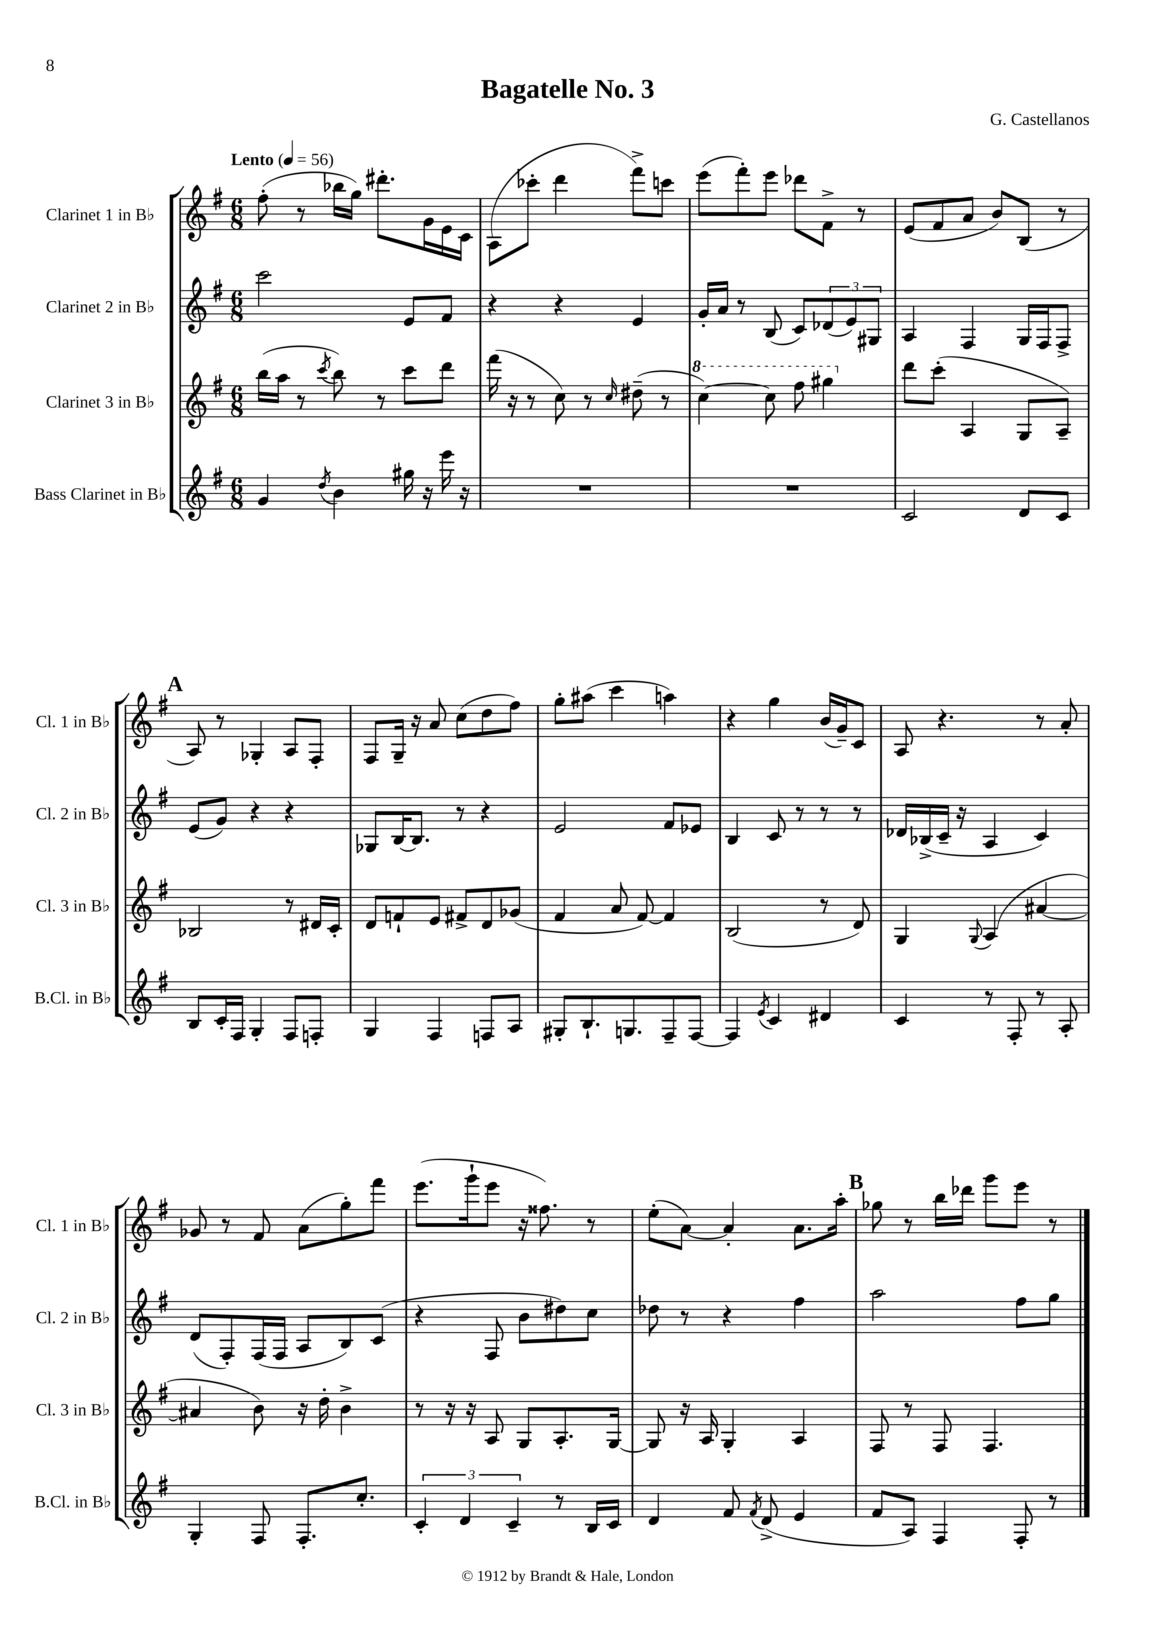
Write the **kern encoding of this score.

**kern	**kern	**kern	**kern
*staff4	*staff3	*staff2	*staff1
*clefG2	*clefG2	*clefG2	*clefG2
*k[f#]	*k[f#]	*k[f#]	*k[f#]
*M6/8	*M6/8	*M6/8	*M6/8
*MM56	*MM56	*MM56	*MM56
4g	(16bb	2ccc	(8ff#'
.	16aa	.	.
.	8r	.	8r
8qdd	8qccc	.	.
4b	8bb)	.	16bb-
.	.	.	16gg)
.	8r	.	8.ddd#'
16gg#	8ccc	8e	.
16r	.	.	16g
16eee	8ddd	8f#	16e
16r	.	.	16c
=	=	=	=
2.r	(16fff#	4r	(8A
.	16r	.	.
.	8r	.	8ccc-'
.	8cc)	4r	4ddd
.	8r	.	.
.	16qqcc	.	.
.	(8dd#~	4e	8fff#^)
.	8r	.	8ccc
=	=	=	=
2.r	[4ccc)	16g'	(8eee
.	.	16a	.
.	.	8r	8fff#')
.	8ccc]	(8B	8eee
.	8fff#	8c)	8ddd-
.	4ggg#	(12d-	8f#^
.	.	12e)	.
.	.	.	8r
.	.	12G#	.
=	=	=	=
2c	8ddd	4A	(8e
.	(8ccc'	.	8f#
.	4A	4F#	8a
.	.	.	8b)
8d	8G	16G	(8B
.	.	16F#	.
8c	8A~)	8F#^	8r
=	=	=	=
8B	2B-	(8e	8A)
16c'	.	8g)	8r
16F#	.	.	.
4G'	.	4r	4G-'
8F#	8r	4r	8A
8F'	16d#	.	8F#'
.	16c'	.	.
=	=	=	=
4G	8d	8G-	8F#
.	8f`	[16B	16G~
.	.	8.B]	16r
4F#	8e	.	8a
.	8f#^	8r	(8cc
8F	8d	4r	8dd
8A	(8g-	.	8ff#)
=	=	=	=
8G#'	4f#	2e	8gg'
8.B`	.	.	(8aa#
.	8a	.	4ccc
8.G	.	.	.
.	[8f#)	.	.
8F#~	4f#]	8f#	4aa)
[8F#	.	8e-	.
=	=	=	=
4F#]	(2B	4B	4r
8qe	.	.	.
4c	.	8c	4gg
.	.	8r	.
4d#	8r	8r	(16b
.	.	.	16g~)
.	8d)	8r	8c
=	=	=	=
4c	4G	16d-	8A
.	.	(16B-^	.
.	.	16c~	4.r
.	.	16r	.
.	8qqG	.	.
8r	(4A	4A	.
8F#'	.	.	.
8r	[4a#	4c)	8r
8A'	.	.	8a'
=	=	=	=
4G'	4a#]	(8d	8g-
.	.	8F#')	8r
8F#	8b)	(16F#	8f#
.	.	16F#	.
8.F#'	16r	8A	(8a
.	16dd'	.	.
.	4b^	8B)	8gg')
8.cc'	.	.	.
.	.	(8c	8fff#
=	=	=	=
6c'	8r	4r	(8.eee
.	16r	.	.
6d	.	.	.
.	16r	.	16ggg`
.	8A	8F#	8eee
6c~	.	.	.
.	8G	8b	16r
.	.	.	8.ff##)
8r	8.A'	8dd#)	.
16B	.	8cc	8r
16c	[16G	.	.
=	=	=	=
4d	8G]	8dd-	(8ee'
.	16r	8r	[8a)
.	16A	.	.
8f#	4G'	4r	4a']
8qf#	.	.	.
(8d^	.	.	.
4e	4A	4ff#	8.a
.	.	.	16aa'
=	=	=	=
8f#	8F#	2aa	8gg-
8A)	8r	.	8r
4F#	8F#	.	16bb
.	.	.	16ddd-
.	4.F#	.	8ggg
8F#'	.	8ff#	8eee
8r	.	8gg	8r
==	==	==	==
*-	*-	*-	*-
